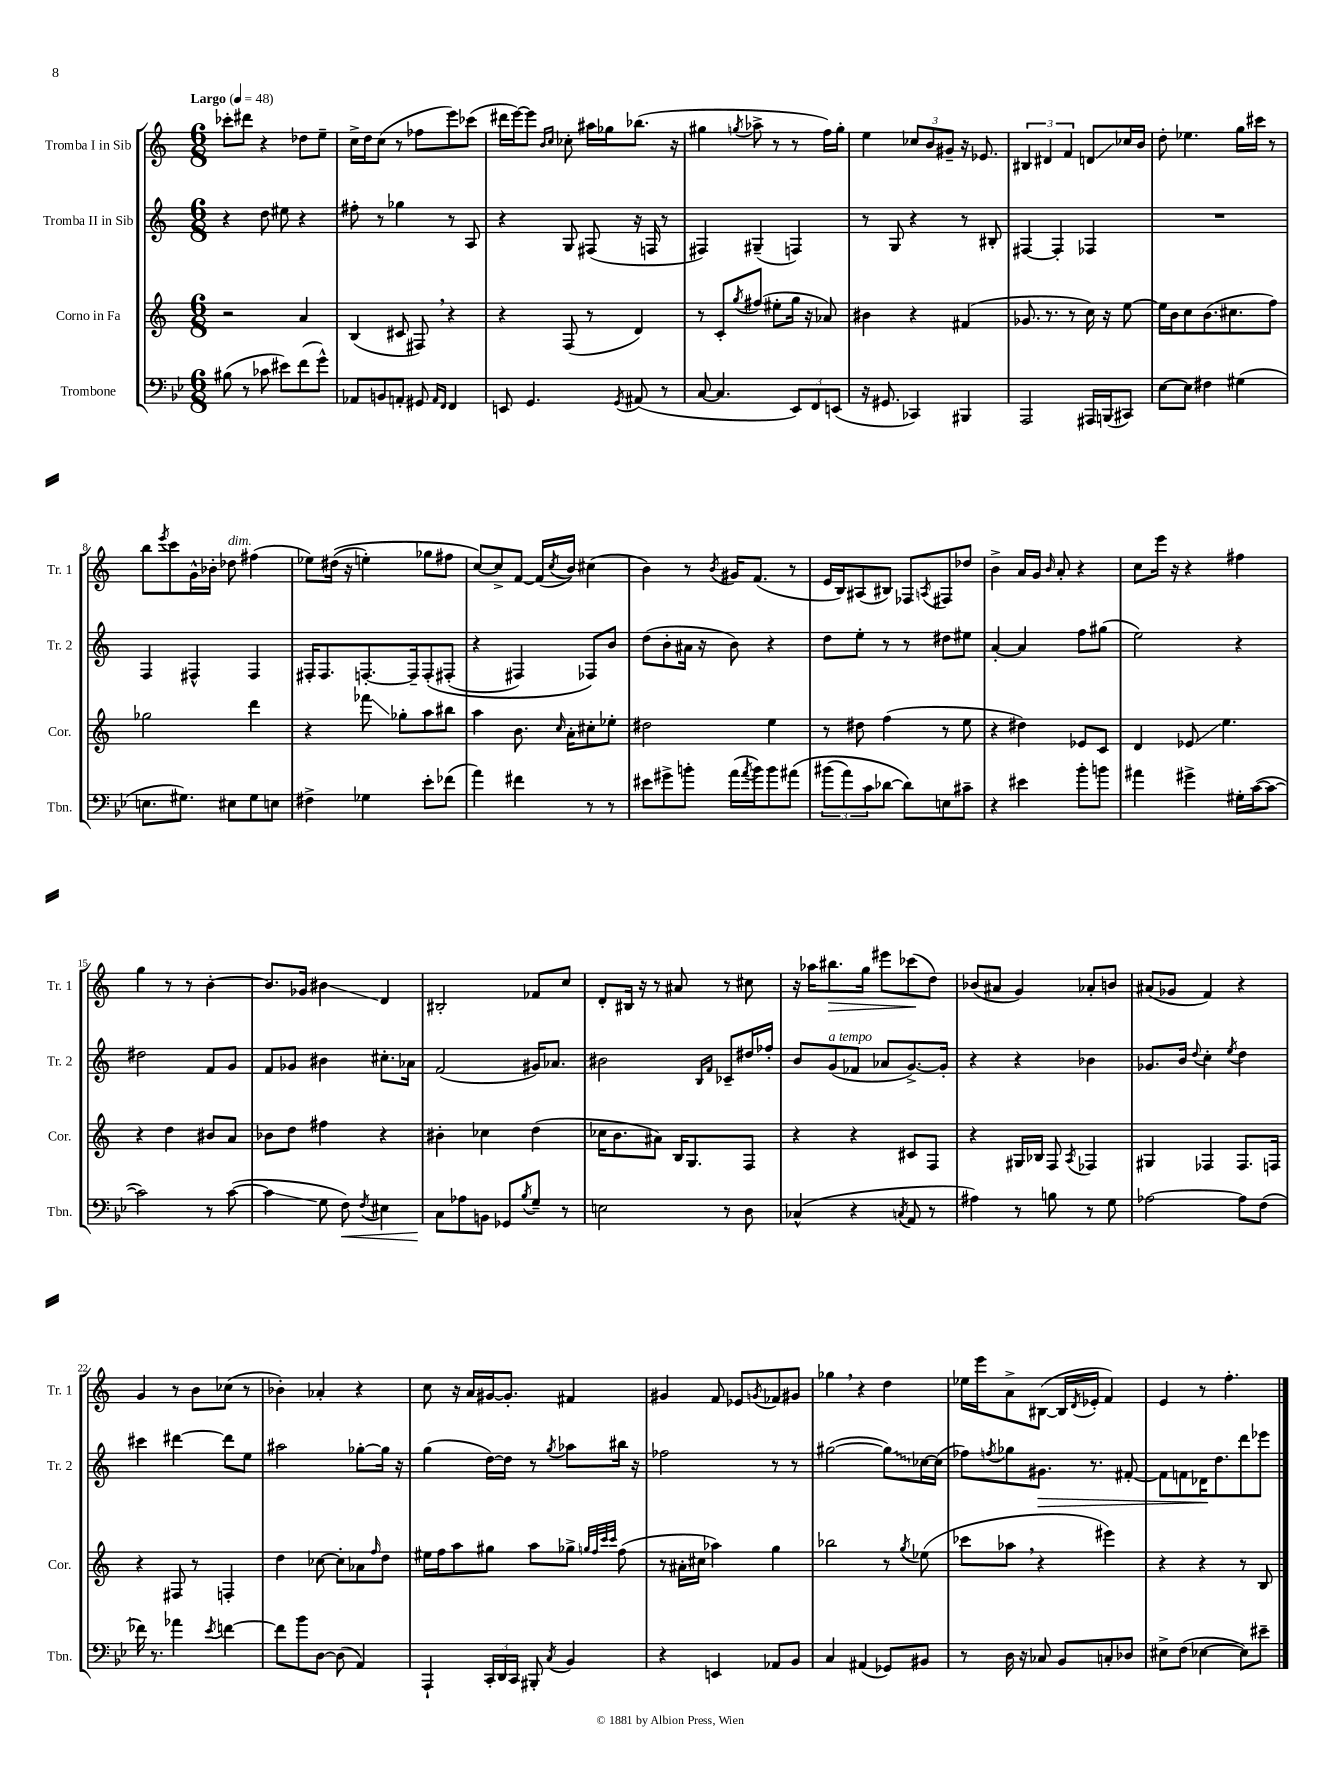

**kern	**kern	**kern	**kern
*staff4	*staff3	*staff2	*staff1
*clefF4	*clefG2	*clefG2	*clefG2
*k[b-e-]	*k[]	*k[]	*k[]
*M6/8	*M6/8	*M6/8	*M6/8
*MM48	*MM48	*MM48	*MM48
(8B#	2r	4r	8ccc-'
8r	.	.	8ddd#
8c-	.	8dd	4r
8e#)	.	8ee#	.
(8f	4a	4r	8dd-
8g^^)	.	.	8ee~
=	=	=	=
8AA-	(4B	8ff#'	16cc^
.	.	.	16dd
8BB	.	8r	(8cc
8AA'	8c#	4gg-	8r
8GG#	8F#)	.	8ff-
16qqAA	.	.	.
16qqFF	.	.	.
4FF	4r	8r	8eee)
.	.	8A	(8ccc-
=	=	=	=
8EE	4r	4r	16ddd#
.	.	.	[16eee)
4.GG	.	.	8eee]
.	.	.	16qqb
.	.	.	16qqcc
.	(8F	8G	8cc-'
.	8r	(8F#	16aa#
.	.	.	16gg-
8qGG	.	.	.
(8AA#	4d)	16r	(8.bb-
.	.	16F	.
8r	.	8r	.
.	.	.	16r
=	=	=	=
[8C	8r	4F#)	4gg#
4.C]	8c'	.	.
.	8qgg	.	8qgg
.	(8ff#	(4G#~	8aa-^
.	8ee#'	.	8r
12EE-)	16gg	4F)	8r
.	16r	.	.
12FF	.	.	.
.	8a-)	.	16ff)
(12EE	.	.	.
.	.	.	16gg'
=	=	=	=
16r	4b#	8r	4ee
8.GG#	.	.	.
.	.	8G	.
4CC-)	4r	4r	12cc-
.	.	.	12b
.	.	.	12g#~
4BBB#	(4f#	8r	16r
.	.	.	8.e-
.	.	8B#'	.
=	=	=	=
2AAA	8.g-	[4F#	6B#
.	.	.	6d#
.	8.r	.	.
.	.	4F#']	.
.	.	.	6f
.	8r	.	.
16AAA#	16cc)	4F-	8d
(16BBB	16r	.	.
8CC#)	[8ee	.	16cc-
.	.	.	16b
=	=	=	=
[8E-	16ee]	2.r	8dd'
.	16b	.	.
8E-]	8cc	.	4.ee-
4F#	(8.b	.	.
.	8.cc#	.	.
(4G#	.	.	16gg
.	.	.	16ccc#
.	8ff)	.	8r
=	=	=	=
8.E	2gg-	4F	8bb
.	.	.	8qeee
.	.	.	8ccc
8.G#)	.	.	.
.	.	4F#^^	16g^^
.	.	.	16b-'
8E#	.	.	8dd-
8G#	4ddd	4F#	(4ff#
8E	.	.	.
=	=	=	=
4F#^	4r	16F#'	8ee-)
.	.	8.F#	.
.	.	.	&((16dd#
.	.	.	16r
4G-	8fff-	[8.F'	4ee')
.	8gg-'	.	.
.	.	16F~]	.
8e-'	8aa	&(8F'	8gg-
(8f-	8bb#	(8F#'	8ff#
=	=	=	=
4a)	4aa	4r	[8cc&)
.	.	.	8cc^]
4f#	8.b	4F#)	[8f
.	.	.	(16f]
.	16qqcc	.	8qcc
.	16a'	.	16b)
8r	8cc#'	8F-&)	(4cc#
8r	8ee-'	8b	.
=	=	=	=
8e#	2dd#	(8dd	4b)
8g#^	.	8b'	.
8b'	.	16a#	8r
.	.	16r	.
.	.	.	8qb
(16a	.	8b)	16g#
8qa	.	.	.
16b)	.	.	(8.f
8b	4ee	4r	.
&(8a#	.	.	8r
=	=	=	=
(12b#	8r	8dd	16e
.	.	.	16B)
12a)	.	.	.
.	8dd#	8ee'	(8A#
12c	.	.	.
[8d-	(4ff	8r	8B#)
8d-]&)	.	8r	8F-
.	.	.	8qA
8E	8r	8dd#	8F#
8c#~	8ee	8ee#	8dd-
=	=	=	=
4r	4r	[4a'	4b^
4e#	4dd#)	4a]	16a
.	.	.	16g
.	.	.	16qqb
.	.	.	8a'
8b-'	8e-	8ff	4r
8b	8c	(8gg#	.
=	=	=	=
4a#	4d	2ee)	8cc
.	.	.	16eee
.	.	.	16r
4g#^	8e-	.	4r
.	4.ee	.	.
16G#'	.	4r	4ff#
([16c	.	.	.
8c_	.	.	.
=	=	=	=
2c])	4r	2dd#	4gg
.	4dd	.	8r
.	.	.	8r
8r	8b#	8f	[4b'
([8c	8a	8g	.
=	=	=	=
4c]	8b-	8f	8.b]
.	8dd	8g-	.
.	.	.	16g-
8G	4ff#	4b#	4b#
8F)	.	.	.
8qF	.	.	.
4E#	4r	8.cc#'	4d
.	.	16a-	.
=	=	=	=
8C	4b#'	(2f	2B#'
8A-	.	.	.
8BB	4cc-	.	.
8GG-	.	.	.
8qB-	.	.	.
8G~	(4dd	16g#)	8f-
.	.	8.a-	.
8r	.	.	8cc
=	=	=	=
2E	16cc-	2b#	8d'
.	8.b	.	.
.	.	.	16B#
.	.	.	16r
.	8a#)	.	8r
.	16B	.	8a#
.	8.G	.	.
.	.	16qqB	.
.	.	16qqf	.
8r	.	8c-~	8r
8D	8F	16dd#	8cc#
.	.	16ff-'	.
=	=	=	=
(4C-^^	4r	8b	16r
.	.	.	16aa-
.	.	(8g	8.bb#
4r	4r	8f-	.
.	.	.	16gg
.	.	8a-	8eee#
8qC	.	.	.
8AA	8c#	[8.g^)	(8ccc-
8r	8F	.	8dd)
.	.	16g']	.
=	=	=	=
4A#)	4r	4r	(8b-
.	.	.	8a#
8r	16G#	4r	4g)
.	16B-	.	.
8B	8F	.	.
.	8qA	.	.
8r	4F-	4b-	8a-'
8G	.	.	8b
=	=	=	=
[2A-	4G#	8.g-	(8a#
.	.	.	8g-
.	.	16b	.
.	.	8qqdd	.
.	4F-	4cc'	4f)
.	.	8qee	.
8A-]	8.F-	4dd	4r
(8F	.	.	.
.	16F	.	.
=	=	=	=
16f-)	4r	4ccc#	4g
8.r	.	.	.
4a-	8F#	[4ddd#	8r
.	8r	.	8b
8qe-	.	.	.
[4f	4F'	8ddd#]	(8cc-
.	.	8ee	8r
=	=	=	=
8f]	4dd	2aa#	4b-')
8b-	.	.	.
[8D	[8cc-	.	4a-'
(8D]	8cc-']	.	.
4AA)	8a-	[8gg-'	4r
.	16qqff	.	.
.	8dd	16gg-]	.
.	.	16r	.
=	=	=	=
4AAA`	16ee#	(4gg	8cc
.	16ff	.	.
.	8aa	.	16r
.	.	.	16a
24CC'	8gg#	[16dd)	[16g#
24DD	.	.	.
.	.	16dd]	8.g#']
24CC	.	.	.
8BBB#'	8aa	8r	.
8qC	.	8qgg	.
4BB-	8gg-^	8aa-	4f#
.	32qqgg	.	.
.	32qqff	.	.
.	32qqccc	.	.
.	32qqccc	.	.
.	(8ff	16bb#	.
.	.	16r	.
=	=	=	=
4r	8r	2ff-	4g#
.	16a#'	.	.
.	16cc#	.	.
4EE	4aa-)	.	8f
.	.	.	8e-
.	.	.	8qg
8AA-	4gg	8r	8f-
8BB-	.	8r	8g#
=	=	=	=
4C	2bb-	([2gg#	4gg-
(4AA#	.	.	4r
8GG-)	8r	8gg#])	4dd
.	8qgg	.	.
8BB#	(8ee-	[16cc-	.
.	.	(16cc-]	.
=	=	=	=
8r	8ccc-	8ff-)	16ee-
.	.	.	16eee
.	.	8qff	.
16D	8aa-	8gg-	8a^
16r	.	.	.
8C-	4r	8.g#	([8B#
8BB-	.	.	16B#]
.	.	.	8qd
.	.	8.r	16e-'
8C'	4eee#)	.	4f)
8D-	.	[8f#'	.
=	=	=	=
8E#^	4r	8f#]	4e
(8F	.	8f	.
[4E-	4r	16d-	8r
.	.	8.dd	.
.	.	.	4.ff'
8E-])	8r	8ddd	.
8e#~	8B	8eee-	.
==	==	==	==
*-	*-	*-	*-
